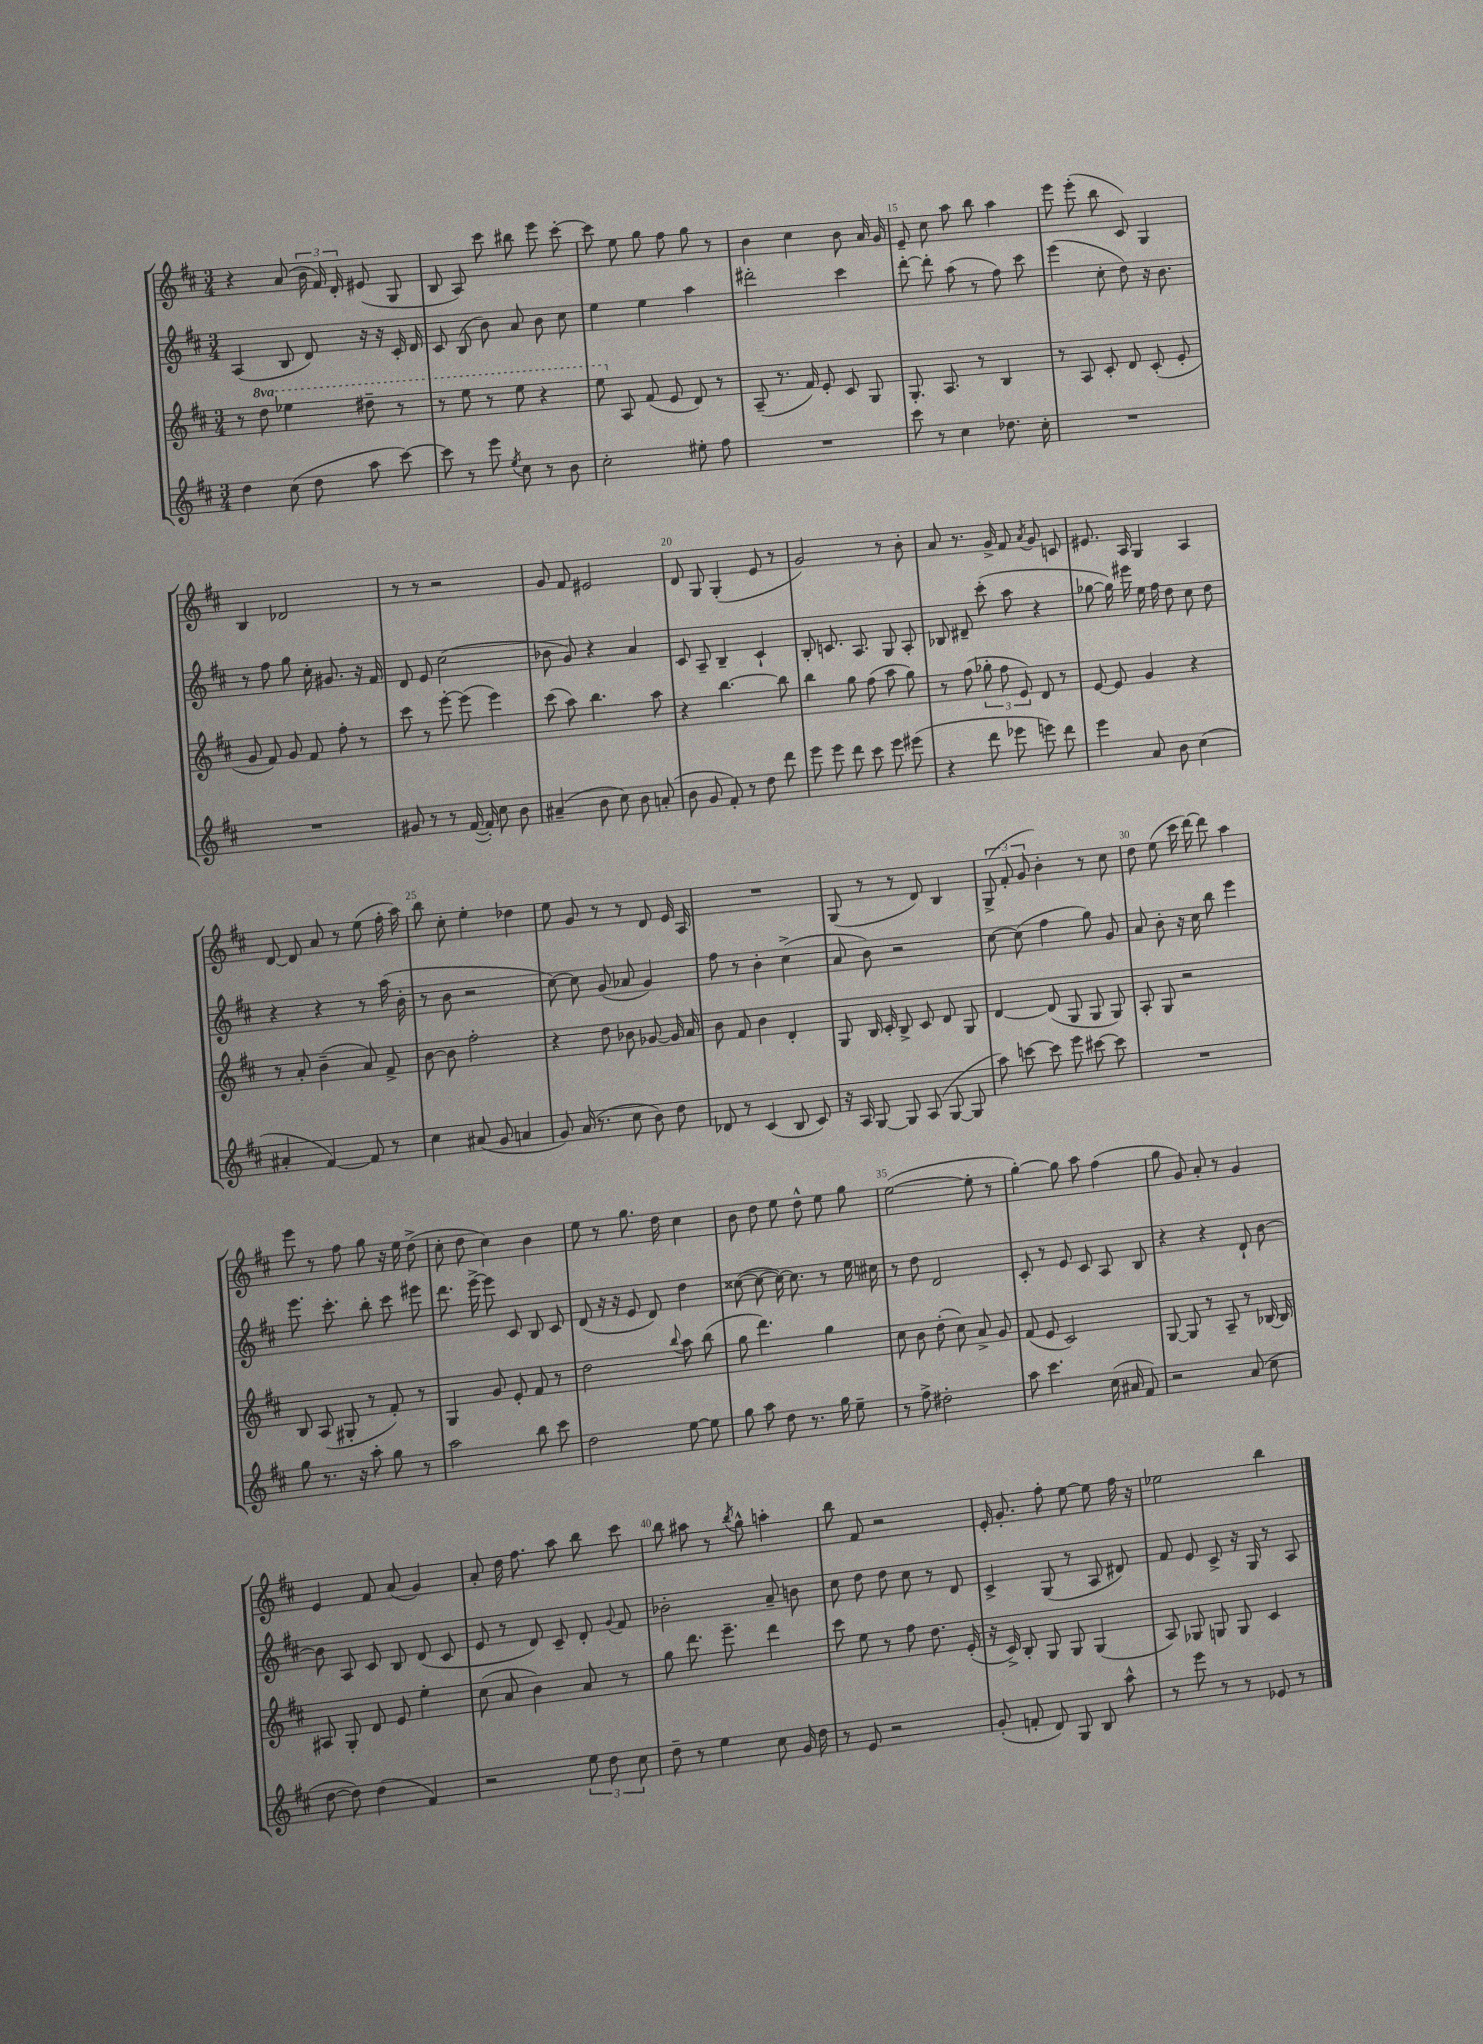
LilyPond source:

<<
\new StaffGroup <<
\new Staff = "s0" {
    \clef treble \key d \major \numericTimeSignature \time 3/4
    \autoBeamOff r4 a'8( \tuplet 3/2 { b'16 fis'16) d'16-. } eis'8( g8 |
    b8 a8) cis'''8 bis''8 e'''8 cis'''8~-. |
    cis'''8 e''8 g''8 fis''8 g''8 r8 |
    b'4 cis''4 b'8 a'16 g'16 |
    e'8-- cis''8 a''8 b''8 a''4 |
    e'''8 e'''8-.( b''8 cis'8) g4 |
    b4 des'2 |
    r8 r8 r2 |
    g'8 fis'8 eis'2 |
    d'8 g8 g4-.( e'8 r8 |
    g'2) r8 b'8-. |
    a'8 r8. g'16-> fis'8 \acciaccatura { a'8 } g'8 c'8 |
    eis'8. a16 g4 a4 |
    d'8~ d'8 a'8 r8 e''8( fis''16-. a''16) |
    b''8 cis''8-. e''4-. des''4 |
    e''8 g'8 r8 r8 d'8 e'16 a16 |
    R2. |
    g8( r8 r8 d'8) b4 |
    \tuplet 3/2 { g8->( fis'8-. g'8 } b'4-.) r8 cis''8 |
    d''8 e''8( cis'''16 d'''16~) d'''8 a''4 |
    e'''8 r8 fis''8 g''8 r16 e''16 d''8->( |
    cis''8-. d''8 cis''4) b'4 |
    e''8 r8 g''8. d''16 cis''4 |
    b'8 d''8 e''8 d''8-^ e''8 g''8 |
    e''2~( e''8-. r8 |
    g''4~-.) g''8 a''8 fis''4( |
    g''8 g'8) a'8-. r8 g'4 |
    e'4 fis'8 a'8( g'4) |
    a'8-. d''16 fis''8. a''8 b''8 cis'''8 |
    b''8 ais''8 r8 \acciaccatura { b''8 } g''8-^ a''4-. |
    b''8 fis'8 r2 |
    e'16-. g'8.-. fis''8-. e''8~ e''8 fis''16 r16 |
    ees''2 b''4 \bar "|." |
}
\new Staff = "s1" {
    \clef treble \key d \major \numericTimeSignature \time 3/4
    \autoBeamOff a4( b8 d'8) r16 r16 cis'16-. d'16 |
    cis'8 b8( b'8) a'8 b'8 cis''8 |
    e''4 e''4 a''4 |
    dis'''2-. cis'''4 |
    d'''8~-. d'''8-. a''8( r8 fis''8) cis'''8 |
    e'''4( cis''8-. d''8) r16 b'8. |
    r8 fis''8 g''8 cis''16-. gis'8. r16 fis'16 |
    d'8 e'8 cis''2( |
    bes'8 g'8) r4 a'4 |
    cis'8 a8-- b4-- cis'4-! |
    b8-. c'8. a8. g8 a8-. |
    bes8 dis'8-- cis'''8-.( a''8 r4 |
    ges''8~ ges''16) eis'''16 e''16 fis''16 d''8 cis''8 d''8 |
    r4 r4 r8 a''16( b'16-. |
    r8 b'8 r2 |
    cis''8~) cis''8 g'8( aes'8 g'4) |
    fis''8 r8 b'4-. cis''4->( |
    a'8 b'8) r2 |
    cis''8~ cis''8( fis''4 g''8) g'8 |
    a'8 b'8-. r16 cis''16 b''8 e'''4 |
    e'''8. cis'''8.-. b''8-. cis'''8 eis'''8 |
    d'''8. e'''16~-> e'''8 cis'8 b8 cis'8 |
    d'8( r16 r16 e'8 d'8) d''4 |
    cisis''8~( cisis''8~ cisis''16~) cisis''8. r8 e''16 cis''16 |
    r8 d''8 d'2 |
    cis'8-. r8 e'8 cis'8 a8 b8 |
    r4 r4 d'8-! b'8~ |
    b'8 a8 cis'8 b8 d'8( cis'8 |
    e'8 r8 d'8) cis'8-- d'8-. \appoggiatura { g'8 } fis'8 |
    bes'2-. a'8-- b'8 |
    cis''8 d''8 d''8 cis''8 r8 d'8 |
    cis'4-> g8( r8 a8 dis'8) |
    fis'8 e'8 cis'8-> r16 g16 r8 a8 \bar "|." |
}
\new Staff = "s2" {
    \clef treble \key d \major \numericTimeSignature \time 3/4 \set Staff.ottavationMarkups = #ottavation-simple-ordinals
    \autoBeamOff r8 \ottava #1 d'''8 ees'''4 dis'''8-- r8 |
    r8 e'''8 r8 e'''8 r4 |
    e'''8 \ottava #0 a8 fis'8( e'8 d'8) r8 |
    a8--( r8. fis'16) e'8-. cis'8 g8 |
    g8.-. a8. r8 b4 |
    r8 a8 cis'8-. d'8 cis'8-.( e'8-. |
    g'8 fis'8) g'8 fis'8 fis''8-. r8 |
    cis'''8 r8 e'''8~-. e'''8( e'''4) |
    cis'''8( a''8) b''4. a''8 |
    r4 b''4.~ b''8 |
    b''4 g''8 fis''8( a''8 g''8) |
    r8 fis''8( \tuplet 3/2 { ges''8-. fis''8 e'8) } d'8 r8 |
    e'8~ e'8 g'4 r4 |
    r8 a'8-. b'4--( a'8) fis'8-> |
    b'8~ b'8 fis''2-. |
    r4 d''8 bes'8 ges'8~ ges'16 a'16 |
    b'8 fis'8 b'4 d'4-. |
    g8 b16 cis'16-. b8-> cis'8 d'8 g8 |
    d'4~ d'8( g8 g8 g8) |
    a8-. g8 r2 |
    b8 a8( gis8-. r8 fis'8-.) r8 |
    g4 g'8 e'8-. fis'8 r8 |
    d''2 \appoggiatura { b''8 } a''8 b''8( |
    g''8 d'''4.) g''4 |
    cis''8 b'8 d''8-.( cis''8) a'8-> g'8 |
    fis'8( e'8 cis'2) |
    g8~ g8 r8 a8-- r8 bes16~ bes16 |
    ais8 g8-. d'8 e'8 e''4-. |
    cis''8( a'8 b'4) a'8 r8 |
    g''8 d'''8. e'''8.-- d'''4 |
    cis'''8 e''8 r8 fis''8 d''8. e'16-.( |
    r16 cis'16->) b8-. g8 g8 g4( |
    a8) ges8 g8 g8 cis'4 \bar "|." |
}
\new Staff = "s3" {
    \clef treble \key d \major \numericTimeSignature \time 3/4
    \autoBeamOff d''4 cis''8( d''8 a''8 cis'''8~) |
    cis'''8 r8 e'''8 \acciaccatura { e''8 } cis''8 r8 b'8 |
    cis''2-. eis''8-. fis''8 |
    R2. |
    cis'''8 r8 cis''4 des''8. cis''16-. |
    R2. |
    R2. |
    gis'8 r8 r8 fis'16~( fis'16-.) cis''8 b'8 |
    ais'4--( b'8 cis''8) b'8 a'8-.( |
    b'8 g'8 fis'8-.) r8 d''8 d'''8 |
    e'''8 e'''8 d'''8 cis'''8 e'''8 eis'''8( |
    r4 d'''8 ees'''8 e'''8) d'''8 |
    e'''4 a'8 b'8 cis''4( |
    ais'4-. fis'4~) fis'8 r8 |
    cis''4 ais'8( g'8 a'4 |
    g'8) a'16( r8. cis''8 b'8) d''8 |
    des'8 r8 cis'4( b8 cis'8) |
    r16 a16 g8~ g8 a8( g8~ g8 |
    a''8) c'''8~ c'''8 e'''8 cis'''8~ cis'''8 |
    R2. |
    g''8 r8. r16 a''8-. g''8 r8 |
    a''2 b''8 cis'''8 |
    d''2 e''8~ e''8 |
    g''8 a''8 d''8 r8. g''16 e''8-- |
    r8 fis''8-> dis''2-. |
    a''8 cis'''4. cis''16( ais'16 fis'8) |
    r2 a'8( cis''8 |
    d''8~ d''8) d''4( fis'4) |
    r2 \tuplet 3/2 { e''8 d''8 cis''8 } |
    d''8-- r8 e''4 cis''8 g'16 d''16 |
    r8 e'8 r2 |
    g'8-.( f'8-. d'8) g8 b8 a''8-^ |
    r8 e'''8 r8 r8 ees'8 r8 \bar "|." |
}
>>
>>
\layout { \context { \Score currentBarNumber = #11 \override BarNumber.break-visibility = ##(#f #t #t) barNumberVisibility = #(every-nth-bar-number-visible 5) } }
